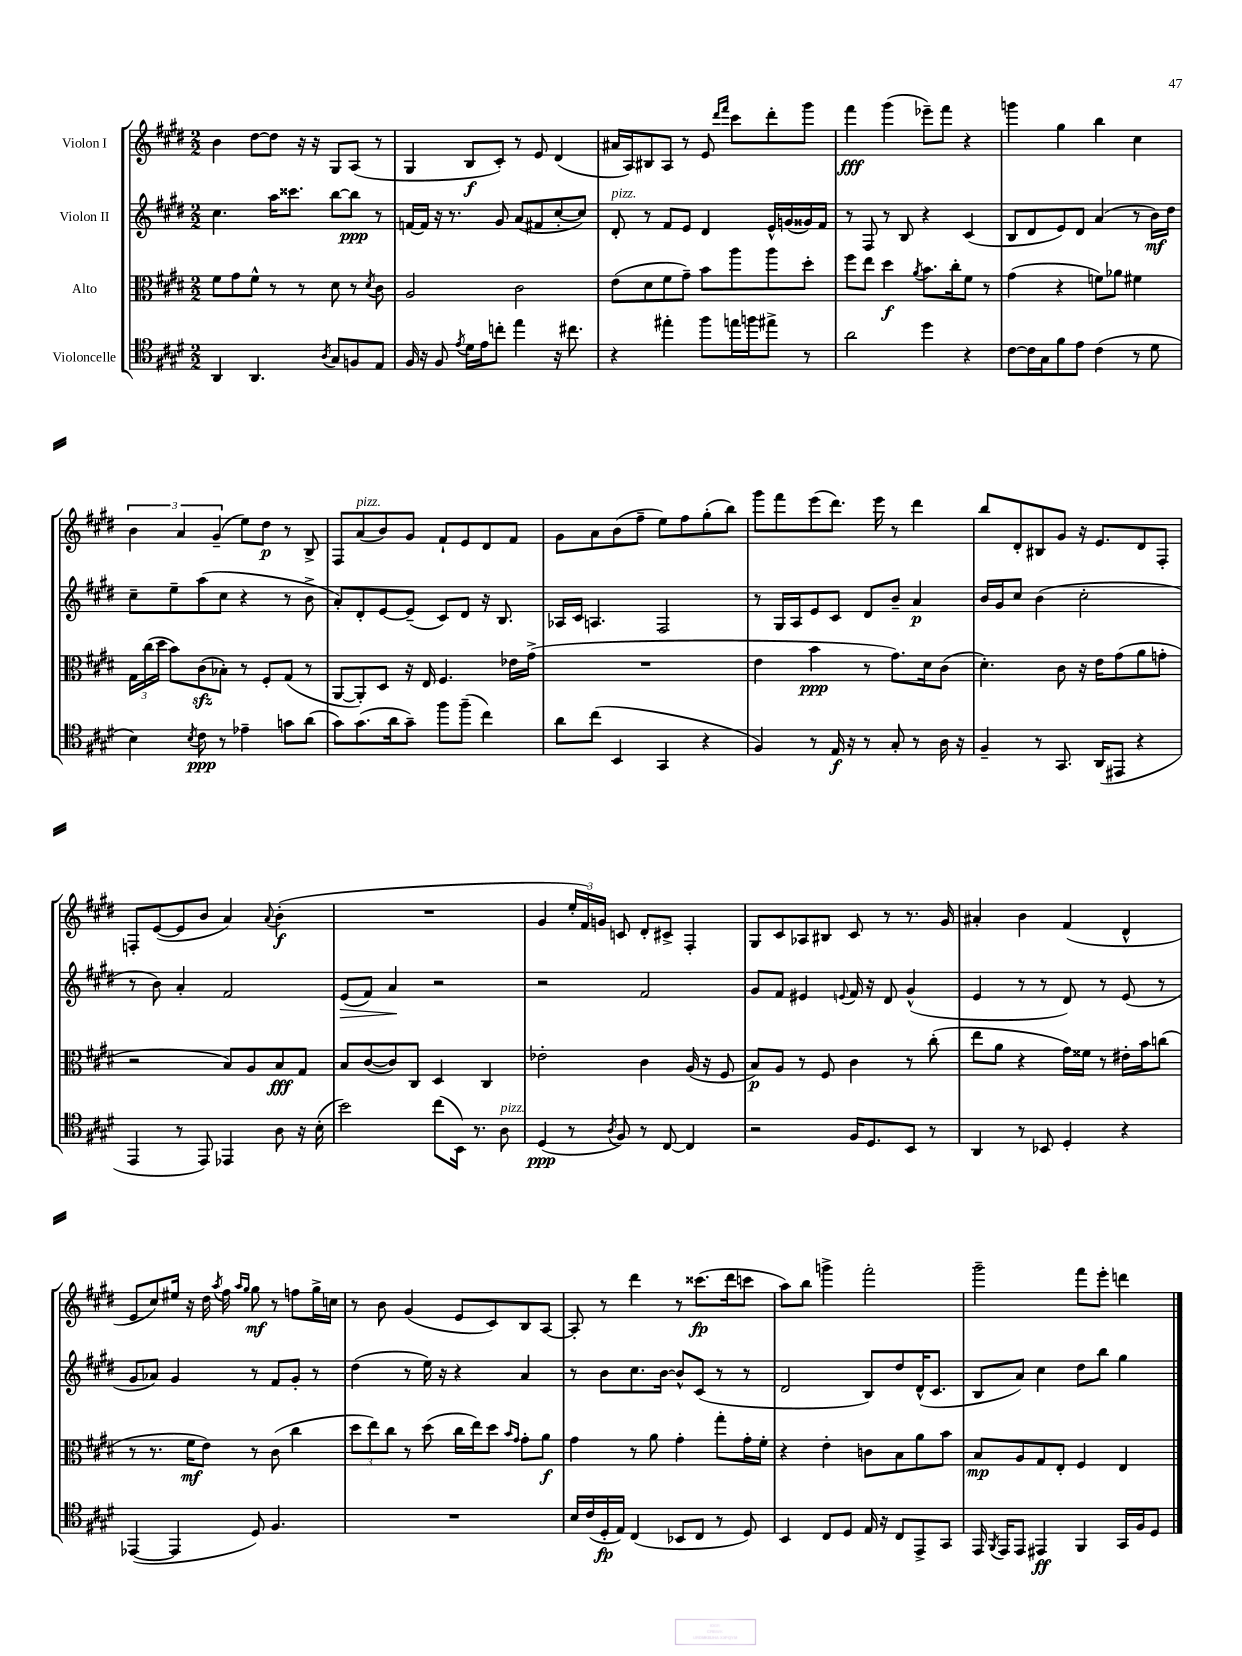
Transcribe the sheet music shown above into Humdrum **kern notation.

**kern	**kern	**kern	**kern
*staff4	*staff3	*staff2	*staff1
*clefC4	*clefC3	*clefG2	*clefG2
*k[f#c#g#d#]	*k[f#c#g#d#]	*k[f#c#g#d#]	*k[f#c#g#d#]
*M2/2	*M2/2	*M2/2	*M2/2
4AA	8f#	4.cc#	4b
.	8g#	.	.
4.AA	8f#^^	.	[8dd#
.	8r	16aa	8dd#]
.	.	8.ccc##	.
.	8r	.	16r
.	.	.	16r
8qA	.	.	.
8G#	8d#	[8bb	8G#
8F	8r	8bb]	(8A
.	8qd#	.	.
8E	8c#	8r	8r
=	=	=	=
16F#	2A	[16f	4G#
16r	.	16f]	.
8F#	.	16r	.
.	.	8.r	.
8qe	.	.	.
16d#	.	.	8B
16e	.	.	.
8cc'	.	8g#	8c#')
4ee	2c#	(8a	8r
.	.	8f#	8e
16r	.	[8cc#'	(4d#
8.cc#	.	.	.
.	.	8cc#])	.
=	=	=	=
4r	(8e	8d#'	16a#
.	.	.	16A)
.	8d#	8r	8B#
4ee#'	8f#	8f#	8A
.	8g#~)	8e	8r
8ff#	8b	4d#	8e
.	.	.	16qqddd#
.	.	.	16qqfff#
16ee	8aa	.	8ccc#
16ff	.	.	.
8ee#^	8aa	16e^^	8ddd#'
.	.	(16g	.
8r	8dd#'	16g##)	8ggg#
.	.	16f#	.
=	=	=	=
2a	8ff#	8r	4fff#
.	8ee	8F#	.
.	4dd#	8r	(4ggg#
.	.	8B	.
.	8qa	.	.
4dd#	8.b	4r	8eee-~)
.	.	.	8fff#
.	16cc#'	.	.
4r	8f#	(4c#	4r
.	8r	.	.
=	=	=	=
[8c#	(4g#	8B	4ggg
16c#]	.	8d#	.
16G#	.	.	.
8f#	4r	8e)	4gg#
8e	.	8d#	.
(4c#	8f)	(4a	4bb
.	8a-	.	.
8r	4f#	8r	4cc#
8d#	.	16b)	.
.	.	16dd#	.
=	=	=	=
4B)	24G#	8cc#~	6b
.	(24cc#	.	.
.	24dd#	.	.
.	8b)	8ee~	.
.	.	.	6a
8qB	.	.	.
8c#	(8c#	(8aa	.
.	.	.	(6g#~
8r	8B-')	8cc#	.
4e-~	8r	4r	8ee)
.	8F#'	.	8dd#
8g	(8G#	8r	8r
(8a	8r	8b^	8B^
=	=	=	=
8g#)	[8AA	8a')	8F#
(8.g#	8AA'])	8d#'	(8a
.	8D#	[8e	8b)
16a	.	.	.
8g#~)	16r	(8e~]	8g#
.	16E	.	.
8ff#	4.F#	8c#)	8f#`
(8ff#~	.	8d#	8e
4cc#)	.	16r	8d#
.	.	8.B	.
.	16e-	.	8f#
.	(16g#^	.	.
=	=	=	=
8a	1r	16A-	8g#
.	.	16c#	.
(8cc#	.	4.A	8a
4BB	.	.	(8b
.	.	.	8ff#~
4GG#	.	2F#	8ee)
.	.	.	8ff#
4r	.	.	(8gg#'
.	.	.	8bb)
=	=	=	=
4F#)	4e	8r	8ggg#
.	.	16G#	8fff#
.	.	16A	.
8r	4b	8e	(8eee
16E	.	8c#	8.ddd#)
16r	.	.	.
8r	8r	8d#	.
.	.	.	16eee
8G#'	8.g#)	8b~	8r
8r	.	4a	4ddd#
.	16d#	.	.
16A	(8c#	.	.
16r	.	.	.
=	=	=	=
4F#~	4.d#')	16b	8bb
.	.	16g#	.
.	.	8cc#	8d#'
8r	.	(4b	8B#
8.GG#	8c#	.	8g#
.	16r	2cc#'	16r
(16AA	16e	.	8.e
8EE#	(8g#	.	.
4r	8a	.	8d#
.	8g'	.	8F#'
=	=	=	=
4EE	2r	8r	8F'
.	.	8b)	([8e
8r	.	4a'	8e]
8EE)	.	.	8b
4EE-	8B)	2f#	4a)
.	8A	.	.
.	.	.	8qqa
8A	8B	.	(4b'
16r	8G#	.	.
(16B'	.	.	.
=	=	=	=
2b)	8B	(8e	1r
.	([8c#	8f#)	.
.	8c#])	4a	.
.	8C#	.	.
(8cc#	4D#	2r	.
16BB)	.	.	.
8.r	.	.	.
.	4C#	.	.
8A	.	.	.
=	=	=	=
(4D#	2e-'	2r	4g#
8r	.	.	24ee'
.	.	.	24f#)
.	.	.	24g
8qA	.	.	.
8F#)	.	.	8c
8r	4c#	2f#	8d#'
[8C#	.	.	8c#^
4C#]	(16A	.	4F#'
.	16r	.	.
.	8F#	.	.
=	=	=	=
2r	8B)	8g#	8G#
.	8A	8f#	8c#
.	8r	4e#	8A-
.	8F#	.	8B#
.	.	8qqe	.
16F#	4c#	16f#	8c#
8.D#	.	16r	.
.	.	8d#	8r
8BB	8r	(4g#^^	8.r
8r	(8cc#'	.	.
.	.	.	16g#
=	=	=	=
4AA	8ee	4e	4a#'
.	8a	.	.
8r	4r	8r	4b
8BB-	.	8r	.
4D#'	16g#)	8d#)	(4f#
.	16f##	.	.
.	8r	8r	.
4r	16e#'	(8e	4d#^^
.	16b	.	.
.	(8cc	8r	.
=	=	=	=
([4EE-	8r	8g#	8e
.	8.r	8a-)	8cc#)
4EE-]	.	4g#	16ee#
.	16f#	.	16r
.	8e)	.	16dd#
.	.	.	8qaa
.	.	.	16ff#
.	.	.	16qqaa
.	.	.	16qqgg#
8D#)	8r	8r	8gg#
4.F#	(8c#	8f#	8r
.	4cc#	8g#'	8ff
.	.	8r	16gg#^
.	.	.	16cc
=	=	=	=
1r	12dd#	(4dd#	8r
.	12ee)	.	.
.	.	.	8b
.	12cc#	.	.
.	8r	8r	(4g#
.	(8dd#	16ee)	.
.	.	16r	.
.	16cc#	4r	8e
.	16ee)	.	.
.	8dd#	.	8c#)
.	16qqb	.	.
.	16qqg#	.	.
.	8g#'	4a	8B
.	8a	.	[8A
=	=	=	=
16B	4g#	8r	8A']
(16c#	.	.	.
16D#'	.	8b	8r
16E)	.	.	.
(4C#	8r	8.cc#	4ddd#
.	8a	.	.
.	.	[16b	.
8BB-	4g#'	8b^^]	8r
8C#	.	(8c#	(8.ccc##
8r	8gg#'	8r	.
.	.	.	16ddd#
8D#)	16g#'	8r	8ccc
.	16f#'	.	.
=	=	=	=
4BB	4r	2d#	8aa)
.	.	.	8bb
8C#	4e'	.	4ggg^
8D#	.	.	.
16E	8c	8B)	2fff#'
16r	.	.	.
8C#	8B	8dd#	.
8EE^	8a	(16d#^^	.
.	.	8.c#	.
8GG#	8b	.	.
=	=	=	=
16EE	8B	8B	2ggg#~
8qFF#	.	.	.
16EE	.	.	.
8EE	8A	8a)	.
4EE#	8G#	4cc#	.
.	8E'	.	.
4FF#	4F#	8dd#	8fff#
.	.	8bb	8eee'
16GG#	4E	4gg#	4ddd
16F#	.	.	.
8D#	.	.	.
==	==	==	==
*-	*-	*-	*-
